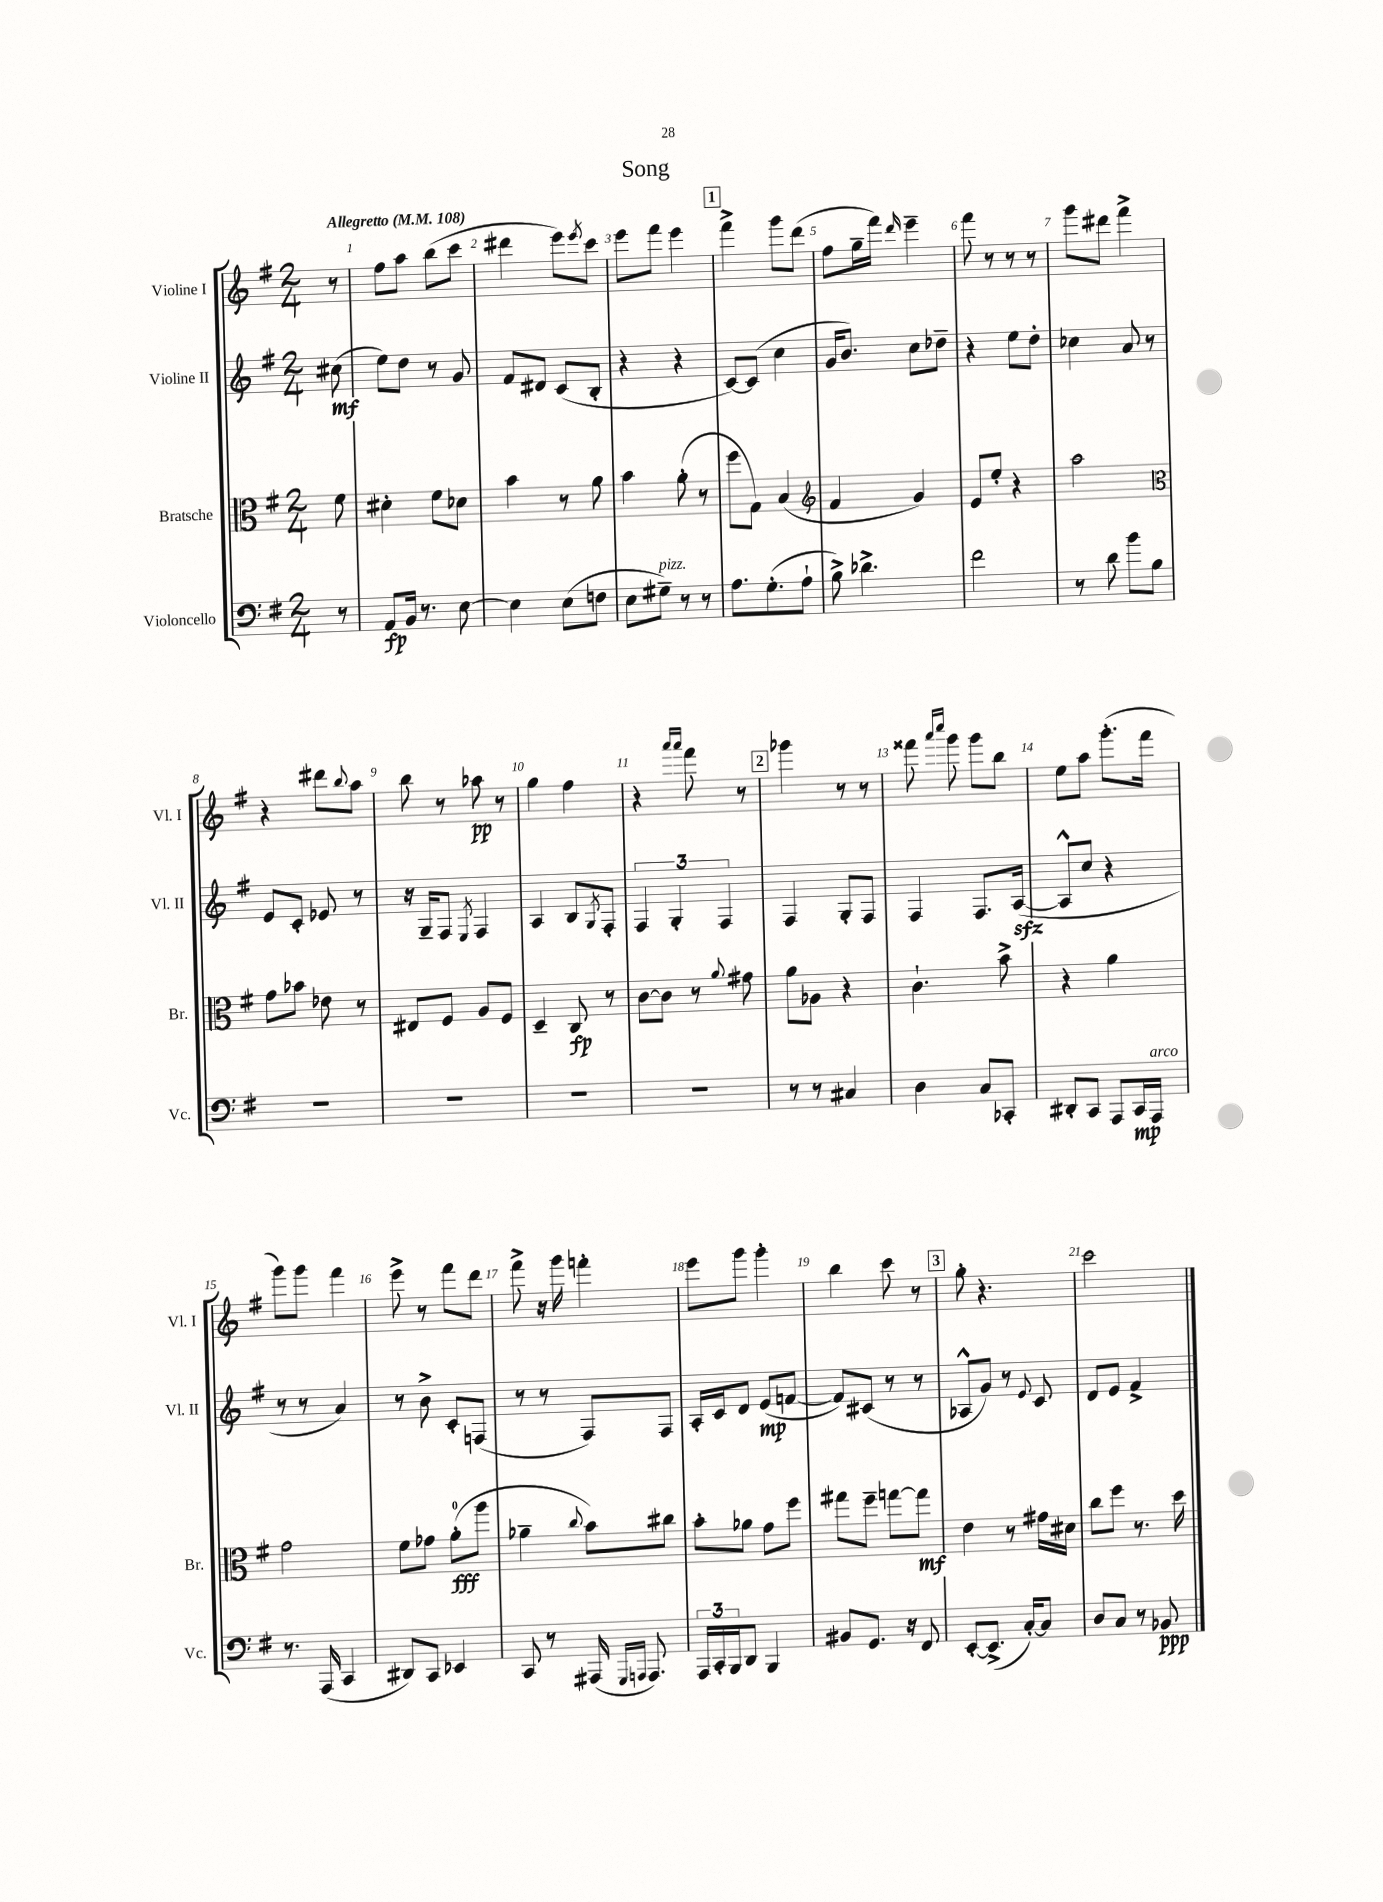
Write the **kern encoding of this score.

**kern	**dynam	**kern	**dynam	**kern	**dynam	**kern	**dynam
*part4	*part4	*part3	*part3	*part2	*part2	*part1	*part1
*staff4	*staff4	*staff3	*staff3	*staff2	*staff2	*staff1	*staff1
*I"Violoncello	*	*I"Bratsche	*	*I"Violine II	*	*I"Violine I	*
*I'Vc.	*	*I'Br.	*	*I'Vl. II	*	*I'Vl. I	*
*clefF4	*	*clefC3	*	*clefG2	*	*clefG2	*
*k[f#]	*	*k[f#]	*	*k[f#]	*	*k[f#]	*
*M2/4	*	*M2/4	*	*M2/4	*	*M2/4	*
*MM108	*	*MM108	*	*MM108	*	*MM108	*
=	=	=	=	=	=	=	=
!	!	!	!	!	!	!LO:TX:a:B:t=Allegretto	!
8r	.	8f#\	.	(8cc#X\	mf	8r	.
=1	=1	=1	=1	=1	=1	=1	=1
8AA/L	fp	4d#X'\	.	8ee\L)	.	8ff#\L	.
16BB/Jk	.	.	.	8dd\J	.	8aa\J	.
8.r	.	.	.	.	.	.	.
.	.	8f#\L	.	8r	.	(8bb\L	.
[8E\	.	8d-X\J	.	8g/	.	8ccc\J	.
=2	=2	=2	=2	=2	=2	=2	=2
4E\]	.	4b\	.	8f#/L	.	4ddd#X\	.
.	.	.	.	8d#X/J	.	.	.
(8E\L	.	8r	.	(8c/L	.	8eee\L)	.
.	.	.	.	.	.	8qeee/	.
8Fn\J	.	8a\	.	8B'/J	.	8ccc\J	.
=3	=3	=3	=3	=3	=3	=3	=3
8E\L	.	4b\	.	4r	.	8eee\L	.
!LO:TX:a:i:t=pizz.	!	!	!	!	!	!	!
8G#X~\J)	.	.	.	.	.	8fff#\J	.
8r	.	(8a'\	.	4r	.	4eee\	.
8r	.	8r	.	.	.	.	.
!!LO:REH:place=s1:t=1
=4	=4	=4	=4	=4	=4	=4	=4
8.A\L	.	8ff#\L	.	[8c/L)	.	4fff#^\	.
.	.	8G\J)	.	(8c/J]	.	.	.
(8.G'\	.	.	.	.	.	.	.
.	.	(4B/	.	4cc\	.	8ggg\L	.
8A`\J	.	.	.	.	.	(8ddd\J	.
=5	=5	=5	=5	=5	=5	=5	=5
*	*	*clefG2	*	*	*	*	*
8B^\)	.	4f#/	.	16g/KL	.	8ff#\L	.
.	.	.	.	8.b/J)	.	.	.
4.d-X^\	.	.	.	.	.	16gg~\L	.
.	.	.	.	.	.	16fff#\JJ)	.
.	.	.	.	.	.	16qqddd/	.
.	.	4g/)	.	8cc\L	.	4eee~\	.
.	.	.	.	8dd-X~\J	.	.	.
=6	=6	=6	=6	=6	=6	=6	=6
2f#\	.	8e/L	.	4r	.	8fff#\	.
.	.	8ee'/J	.	.	.	8r	.
.	.	4r	.	8ee\L	.	8r	.
.	.	.	.	8dd'\J	.	8r	.
=7	=7	=7	=7	=7	=7	=7	=7
8r	.	2aa\	.	4cc-X\	.	8ggg\L	.
8d\	.	.	.	.	.	8ddd#X\J	.
8b\L	.	.	.	8a/	.	4fff#^\	.
8B\J	.	.	.	8r	.	.	.
!!LO:LB:g=z
=8	=8	=8	=8	=8	=8	=8	=8
*	*	*clefC3	*	*	*	*	*
2r	.	8g\L	.	8e/L	.	4r	.
.	.	8b-X\J	.	8c'/J	.	.	.
.	.	8e-X\	.	8e-X/	.	8ddd#X\L	.
.	.	.	.	.	.	8qqbb/	.
.	.	8r	.	8r	.	8aa\J	.
=9	=9	=9	=9	=9	=9	=9	=9
2r	.	8E#X/L	.	16r	.	8bb\	.
.	.	.	.	16G~/KL	.	.	.
.	.	8F#/J	.	8F#/J	.	8r	.
.	.	.	.	8qE/	.	.	.
.	.	8A/L	.	4F#/	.	8aa-X\	pp
.	.	8F#/J	.	.	.	8r	.
=10	=10	=10	=10	=10	=10	=10	=10
2r	.	4D~/	.	4A/	.	4gg\	.
.	.	8C/	fp	8B/L	.	4ff#\	.
.	.	.	.	8qG/	.	.	.
.	.	8r	.	8F#'/J	.	.	.
=11	=11	=11	=11	=11	=11	=11	=11
2r	.	[8c\L	.	6F#/	.	4r	.
.	.	8c\J]	.	.	.	.	.
.	.	.	.	6G'/	.	.	.
.	.	.	.	.	.	16qqaaa/LL	.
.	.	.	.	.	.	16qqaaa/JJ	.
.	.	8r	.	.	.	8fff#\	.
.	.	.	.	6F#/	.	.	.
.	.	8qqa/	.	.	.	.	.
.	.	8g#X\	.	.	.	8r	.
!!LO:REH:place=s1:t=2
=12	=12	=12	=12	=12	=12	=12	=12
8r	.	8a\L	.	4F#/	.	4ggg-X\	.
8r	.	8A-X\J	.	.	.	.	.
4C#X/	.	4r	.	8G'/L	.	8r	.
.	.	.	.	8F#/J	.	8r	.
=13	=13	=13	=13	=13	=13	=13	=13
4D\	.	4.c`\	.	4F#/	.	8fff##X\	.
.	.	.	.	.	.	16qqaaa/LL	.
.	.	.	.	.	.	16qqcccc/JJ	.
.	.	.	.	.	.	8ggg\	.
8C/L	.	.	.	8.F#/L	.	8ggg\L	.
8CC-X'/J	.	8b^\	.	.	.	8bb\J	.
.	.	.	.	([16Azz/Jk	.	.	.
=14	=14	=14	=14	=14	=14	=14	=14
8DD#X'/L	.	4r	.	8A^^/L]	.	8ee\L	.
8CC/J	.	.	.	8cc/J	.	8aa\J	.
8AAA/L	.	4a\	.	4r	.	(8.ggg'\L	.
16CC/L	mp	.	.	.	.	.	.
!LO:TX:a:i:t=arco	!	!	!	!	!	!	!
16AAA/JJ	.	.	.	.	.	16fff#\Jk	.
!!LO:LB:g=z
=15	=15	=15	=15	=15	=15	=15	=15
8.r	.	2g\	.	8r	.	8ggg\L)	.
.	.	.	.	8r	.	8ggg\J	.
(16AAA/	.	.	.	.	.	.	.
4CC/	.	.	.	4a/)	.	4fff#\	.
=16	=16	=16	=16	=16	=16	=16	=16
8DD#X/L)	.	8f#\L	.	8r	.	8eee^\	.
8CC/J	.	8g-X\J	.	8b^\	.	8r	.
4EE-X/	.	(8a'\L	fff	8c'/L	.	8fff#\L	.
.	.	8aa\J	.	(8Fn/J	.	8ddd\J	.
=17	=17	=17	=17	=17	=17	=17	=17
8CC/	.	4a-X~\	.	8r	.	8fff#^\	.
8r	.	.	.	8r	.	16r	.
.	.	.	.	.	.	16ggg\	.
.	.	8qqcc/	.	.	.	.	.
(16AAA#X/	.	8b\L)	.	8F#/L)	.	4fffn'\	.
16qqGGG/LL	.	.	.	.	.	.	.
16qqAAAn/JJ	.	.	.	.	.	.	.
8.AAA/)	.	.	.	.	.	.	.
.	.	8cc#X\J	.	8F#/J	.	.	.
=18	=18	=18	=18	=18	=18	=18	=18
24AAA/LL	.	8b'\L	.	16A'/LL	.	8eee\L	.
24CC'/	.	.	.	.	.	.	.
.	.	.	.	16c/J	.	.	.
24BBB/J	.	.	.	.	.	.	.
8DD/J	.	8a-X\J	.	8d/J	.	8ggg\J	.
4BBB/	.	8g\L	.	(8e/L	mp	4ggg'\	.
.	.	8ff#\J	.	[8fn/J	.	.	.
=19	=19	=19	=19	=19	=19	=19	=19
8BB#X/L	.	8gg#X\L	.	8f/L])	.	4bb\	.
8.GG/J	.	8ff#~\J	.	(8c#X/J	.	.	.
.	.	[8ggn\L	.	8r	.	8ccc\	.
16r	.	.	.	.	.	.	.
8FF#/	.	8gg\J]	mf	8r	.	8r	.
!!LO:REH:place=s1:t=3
=20	=20	=20	=20	=20	=20	=20	=20
[8EE'/L	.	4e\	.	8A-X^^/L	.	8gg'\	.
(8.EE^/J]	.	.	.	8g/J)	.	4.r	.
.	.	8r	.	8r	.	.	.
[16C'/KL)	.	.	.	.	.	.	.
.	.	.	.	8qqe/	.	.	.
8C/J]	.	16g#X\LL	.	8c/	.	.	.
.	.	16d#X\JJ	.	.	.	.	.
=21	=21	=21	=21	=21	=21	=21	=21
8D/L	.	8cc\L	.	8d/L	.	2ccc\	.
8C/J	.	8ff#\J	.	8e/J	.	.	.
8r	.	8.r	.	4f#^/	.	.	.
8BB-X/	ppp	.	.	.	.	.	.
.	.	16dd\	.	.	.	.	.
==	==	==	==	==	==	==	==
*-	*-	*-	*-	*-	*-	*-	*-
